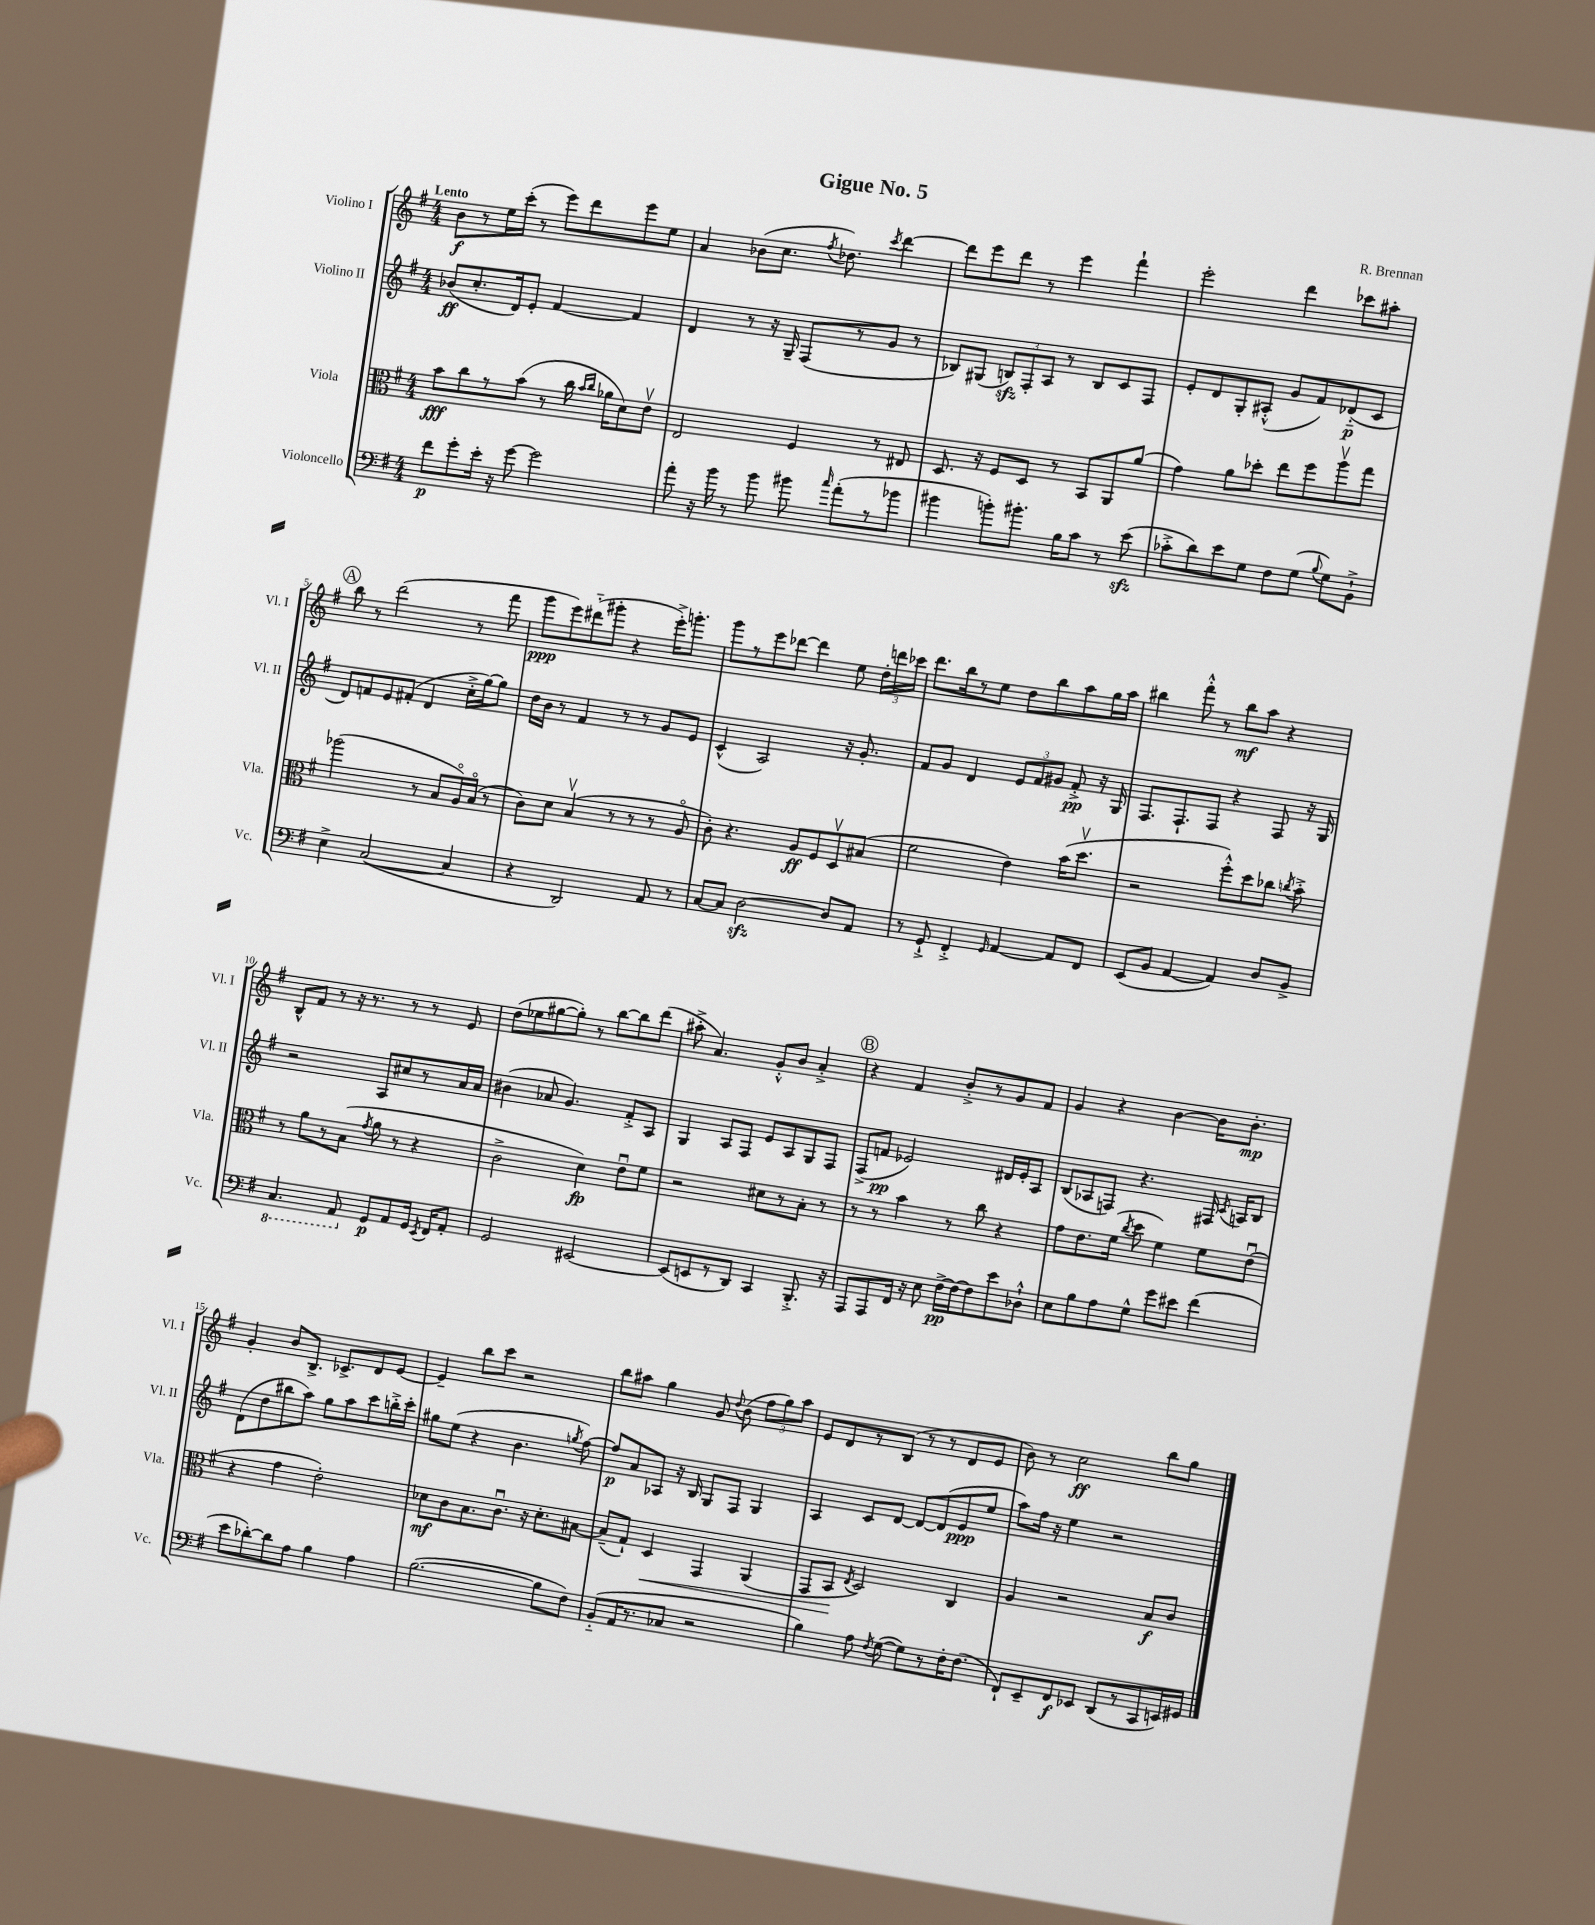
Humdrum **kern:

**kern	**kern	**kern	**kern
*staff4	*staff3	*staff2	*staff1
*clefF4	*clefC3	*clefG2	*clefG2
*k[f#]	*k[f#]	*k[f#]	*k[f#]
*M4/4	*M4/4	*M4/4	*M4/4
8f#	8b	(8b-	8b
8g'	8cc	8.cc'	8r
16e'	8r	.	16ee
16r	.	16d)	(16ccc'
[8g	(8b	8e'	8r
2g]	8r	[4f#	8eee)
.	16cc	.	8ddd
.	16qqb	.	.
.	16qqcc	.	.
.	16a-	.	.
.	8d)	4f#]	8eee
.	8ev	.	8ee
=	=	=	=
8a'	2E	4d	4a
16r	.	.	.
16b	.	.	.
8r	.	8r	(8b-
8b	.	16r	8.cc
.	.	16G~	.
8b#	4F#	(8F#	.
.	.	.	8qff#
.	.	.	8.dd-)
16qqcc	.	.	.
(8a'	.	8r	.
.	.	.	8qccc
8r	8r	8g	[4ddd
8b-	8E#	8r	.
=	=	=	=
4b#	8.D	8B-)	8ddd]
.	.	(8G#	8eee
.	16r	.	.
8b')	8F#	12B)	8ddd
.	.	12F#'	.
8.b#'	8D	.	8r
.	.	12A	.
.	8r	8r	4eee
16B	.	.	.
8c	8BB	8B	.
8r	8AA	8c	4fff#`
(8e	(8a	8F#	.
=	=	=	=
8c-'^	4g)	8e'	2eee'
8d)	.	8d	.
8e	8a	8G'	.
8G	8dd-'	(8A#'^^	.
8F#	8ee	8g	4ddd
(8G	8ff#	8f#)	.
8qqB	.	.	.
8G)	8aav	(8d-'~	8ccc-
8BB`^	8gg	8c	8aa#'
=	=	=	=
4E^	(2aa-	8d)	8bb
.	.	8f	8r
([2C	.	8e	(2ddd
.	.	(8f#'	.
.	8r	4d	.
.	8B	.	.
4C]	16Ao)	16cc'^	8r
.	(16Bo	[16gg)	.
.	8r	8gg]	8fff#
=	=	=	=
4r	8c)	16dd	8ggg
.	.	16b	.
.	8d	8r	8eee)
2DD)	(4Bv	4f#	(8ddd#'~
.	.	.	8ggg#'
.	8r	8r	4r
.	8r	8r	.
8AA	8r	8g	16eee'^)
.	.	.	8.ggg'
8r	8Ao	8e	.
=	=	=	=
[8C	8c')	(4c^^	8ggg
8C]	4.r	.	8r
[2D	.	2A)	8eee
.	.	.	[8ddd-
.	8A	.	4ddd-]
.	8F#	.	.
8D]	8Dv	16r	8ee
.	.	8.g'	.
8AA	(8B#	.	24dd'
.	.	.	24ddd
.	.	.	24ccc-
=	=	=	=
8r	2f#	8f#	8.ddd
8GG`^	.	8g	.
.	.	.	16bb
4FF#'^	.	4d	8r
.	.	.	8ee
16qqGG	.	.	.
[4AA	4e)	12e	8dd
.	.	12f#	.
.	.	.	8bb
.	.	12g#	.
8AA]	(16b	8f#'^	8aa
.	8.ddv	.	.
8FF#	.	16r	16gg
.	.	16G	16aa
=	=	=	=
(8EE	2r	8.F#	4bb#
8BB	.	.	.
.	.	8.F#`	.
[4AA	.	.	8fff#'^^
.	.	8F#	8r
4AA])	8ff#'^^)	4r	8bb#
.	8dd	.	8aa
8D	8cc-	8F#	4r
.	8qcc	.	.
8BB^	8b'^	16r	.
.	.	16G	.
=	=	=	=
4.CC	8r	2r	8B^^
.	8a	.	8f#
.	8r	.	8r
8AAA	(8B	.	16r
.	.	.	8.r
.	8qg	.	.
8GG	8a	8A	.
8AA	8r	8cc#	8r
16GG	4r	8r	8r
8qEE	.	.	.
16FF#	.	.	.
8AA'	.	16a	8e
.	.	16a	.
=	=	=	=
2GG	2c^	(4b#	(8dd
.	.	.	8ee-
.	.	8a-	[8gg#
.	.	4.g)	8gg#'])
[2EE#	4d)	.	8r
.	.	.	[8bb
.	8eu	8f#'^	8bb]
.	8f#	8A	(8ddd
=	=	=	=
(8EE#]	2r	4G	8aa#'^
8EE	.	.	4.a)
8r	.	8A	.
8DD)	.	8F#	.
4CC	8d#	8e	8g'^^
.	8r	8A	8b
8.BBB'^	8B'	8G	4a'^
.	8r	8F#	.
16r	.	.	.
=	=	=	=
8AAA	8r	(8F#^	4r
8AAA	8r	8f	.
16FF#	4b	2e-)	4f#
16r	.	.	.
8E	.	.	.
[16F#^	8r	.	8b'^
16F#_	.	.	.
8F#]	8cc	.	8r
8e	4r	16d#	8g
.	.	16e-'	.
8D-`^^	.	8A	8f#
=	=	=	=
8E	8g	(8B	4g
8B	8.e	8A-	.
8A	.	8F)	4r
.	(16f#	.	.
.	8qcc	.	.
8G^^	8dd	4.r	.
8g	4f#)	.	[4b
8e#	.	.	.
(4f#	8f#	16F#	16b]
.	.	8qc	.
.	.	16A	8.b'
.	(8eu	8B	.
=	=	=	=
8e	4r	(8d	4g'
[8d-')	.	8dd	.
8d-]	4g	8bb#	8b
8A	.	8aa)	8.B^
4B	2e')	8gg	.
.	.	.	8.c-^
.	.	8aa	.
4A	.	8ccc	8d
.	.	16bb'^	[8e
.	.	16ccc'	.
=	=	=	=
([2.B	8d-	8gg#	4e~]
.	8c	(8ee	.
.	8.B	4r	8bb
.	.	.	8ccc
.	8.cu	.	.
.	.	4.b	2r
.	16r	.	.
.	8.d-'	.	.
8B]	.	.	.
.	.	8qgg	.
8F#)	[8B#	[8ff#)	.
=	=	=	=
(8BB'~	(8B#~]	8ff#]	8bb
16AA	8G`)	8a	8aa#
8.r	.	.	.
.	4D	8A-	4gg
8C-	.	16r	.
.	.	16B	.
2r	4GG	8G	8g
.	.	.	8qqdd
.	.	8F#	(8b
.	(4AA	4G	12ff#
.	.	.	12gg)
.	.	.	12aa#
=	=	=	=
4B)	8GG	4A	8e
.	8BB	.	8d
.	8qE	.	.
8A	2D)	8c	8r
8qF#	.	.	.
([8G	.	[8d	(8B
8G])	.	8d_	8r
8r	.	(8d]	8r
16F#'	4C	8e	8d
(8.F#	.	.	.
.	.	8ee	8e
=	=	=	=
8FF#`)	4A	8aa)	8b)
8EE~	.	16ff#	8r
.	.	16r	.
8FF#	2r	4ee	2cc
8EE-	.	.	.
(8DD	.	2r	.
8r	.	.	.
8CC	8B	.	8bb
16EE)	8c	.	8gg
16GG#	.	.	.
==	==	==	==
*-	*-	*-	*-
